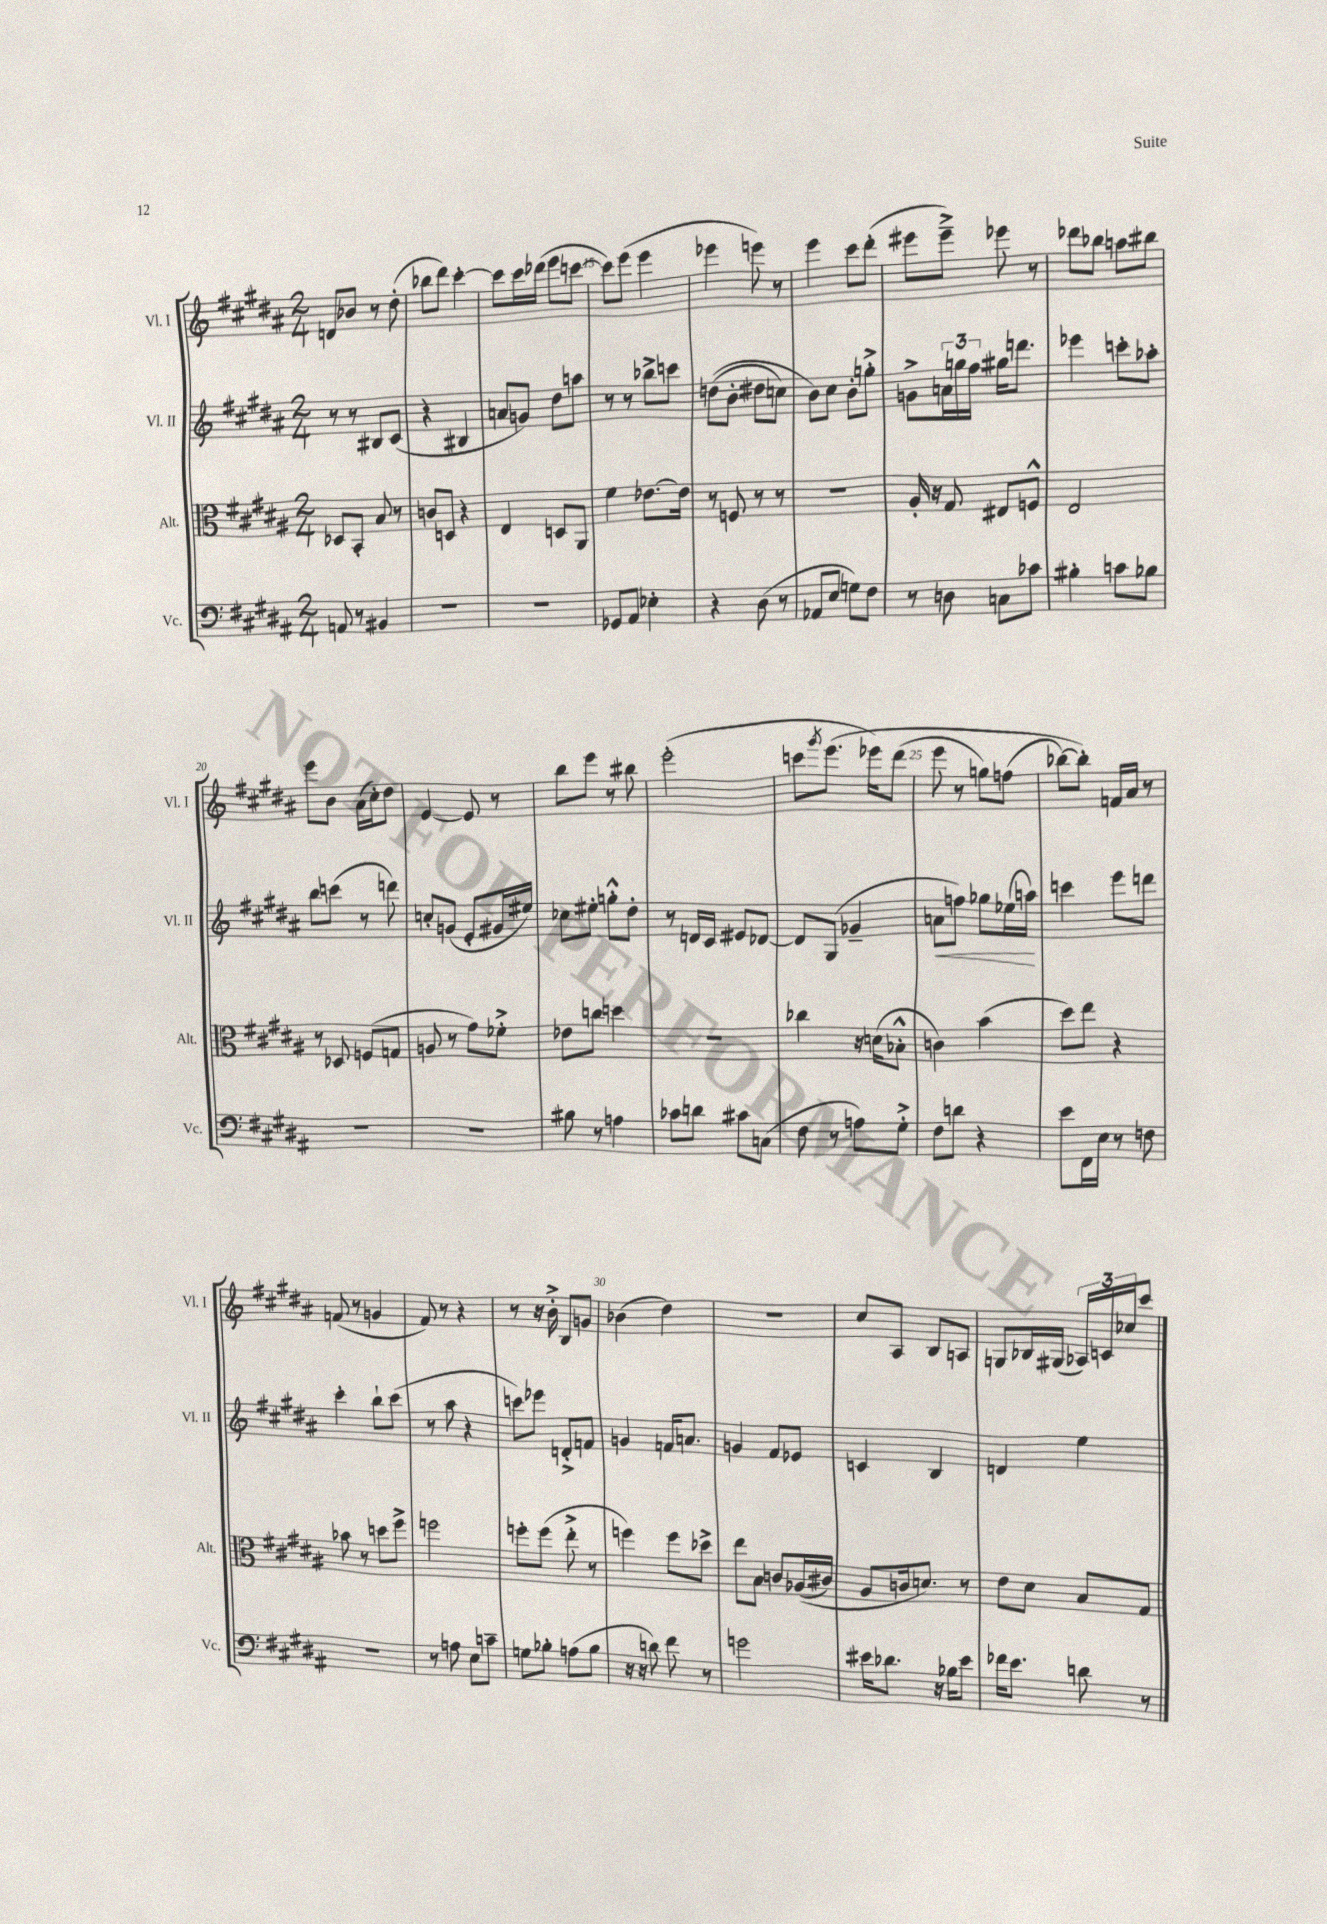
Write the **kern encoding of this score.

**kern	**kern	**kern	**kern
*staff4	*staff3	*staff2	*staff1
*clefF4	*clefC3	*clefG2	*clefG2
*k[f#c#g#d#a#]	*k[f#c#g#d#a#]	*k[f#c#g#d#a#]	*k[f#c#g#d#a#]
*M2/4	*M2/4	*M2/4	*M2/4
8AA	8D-	8r	8d
8r	8BB'	8r	8b-
4BB#	8B	8B#	8r
.	8r	(8c#	(8dd#'
=	=	=	=
2r	8c	4r	8bb-
.	8D	.	8ddd#)
.	4r	4B#	[4ccc#'
=	=	=	=
2r	4E	8a	8ccc#]
.	.	8g)	16ccc#
.	.	.	(16ddd-
.	8D	8dd#	8eee
.	8AA#	8aa	[8ccc
=	=	=	=
8GG-	4f#	8r	8ccc])
8AA#	.	8r	(8eee
4E-'	[8.e-	8bb-^	4eee
.	.	8ccc	.
.	16e-]	.	.
=	=	=	=
4r	8r	&((8dd	4eee-
.	8F	8b'	.
(8D#	8r	8dd#	8eee)
8r	8r	8cc)	8r
=	=	=	=
8AA-	2r	8b&)	4eee
8E	.	8cc#	.
8G)	.	8b'	8ccc#
8F#	.	8gg'^	(8ddd#'
=	=	=	=
8r	16A#'	8g^	8eee#
.	16r	.	.
8D	8G#	24a	8eee#~^)
.	.	24gg	.
.	.	24ff#	.
8C	8E#	16gg#	8eee-
.	.	8.ddd	.
8c-	8F^^	.	8r
=	=	=	=
4B#'	2E	4eee-	8ddd-
.	.	.	8bb-
8c	.	8ccc'	8aa
8B-	.	8aa-'	8bb#
=	=	=	=
2r	8r	8bb	8eee
.	8D-	(8ccc	8b
.	(8F	8r	(16a#
.	.	.	16cc#')
.	8G	8ddd)	8dd#
=	=	=	=
2r	8A	8cc'	[4e
.	8r	(8g	.
.	8g#)	8e'	8e]
.	8f-'^	16g#	8r
.	.	16ee#)	.
=	=	=	=
8B#	8e-	8cc-	8bb
8r	8cc	8ee#'	8eee
4A	4dd	8gg'^^	8r
.	.	8dd#'	8bb#
=	=	=	=
8c-	2r	8r	(2eee'
8d	.	16d	.
.	.	16c#	.
8c#	.	8e#	.
(8C	.	[8d-	.
=	=	=	=
8F#	4cc-	8d-]	8ccc
.	.	.	8qggg#
8r	.	(8G#	&(8.eee
8A)	16r	4g-~	.
.	(16d	.	16eee-)
8G#'^	8B-'^^	.	(8ddd#
=	=	=	=
8F#	4c)	8a	8eee
8d	.	8ff)	8r
4r	(4b	8gg-	8gg)
.	.	(16ee-	(8ff
.	.	16aa)	.
=	=	=	=
8e	8dd#)	4ccc	[8bb-)
16FF#	8ee	.	8bb-']&)
16E	.	.	.
8r	4r	8eee	16f
.	.	.	16a#
8F	.	8ddd	8r
=	=	=	=
2r	8b-	4ccc#'	(8f
.	8r	.	8r
.	8dd	8bb`	4g
.	8ff#^	(8ccc#	.
=	=	=	=
8r	2ff	8r	8f#)
8A	.	8aa#	8r
8E	.	4r	4r
8c~	.	.	.
=	=	=	=
8G	8ff'	8ccc)	8r
8B-'	(8ff	8eee-	16r
.	.	.	16b'^
(8A	8ee'^	8d'^	8B
8B-	8r	8f	8g
=	=	=	=
16r	4ff)	4g	(4b-
16r	.	.	.
8d)	.	.	.
8f#	8ff	16f	4dd#)
.	.	8.a	.
8r	8dd-^	.	.
=	=	=	=
2g	8ee	4g	2r
.	8B	.	.
.	8c	8f#	.
.	&((16A-	8e-	.
.	16c#)	.	.
=	=	=	=
16e#	8A#	4c	8cc#
8.d-	.	.	.
.	16c	.	8A#
.	8.d&)	.	.
16r	.	4B	8B
16B-	.	.	.
8e#	8r	.	8A
=	=	=	=
16f-	8e	4d	8G
8.e	.	.	.
.	8d#	.	16B-
.	.	.	(16G#
8d	8B	4ee	24A-)
.	.	.	24c
.	.	.	24cc-
8r	8G#	.	8ccc#
==	==	==	==
*-	*-	*-	*-
